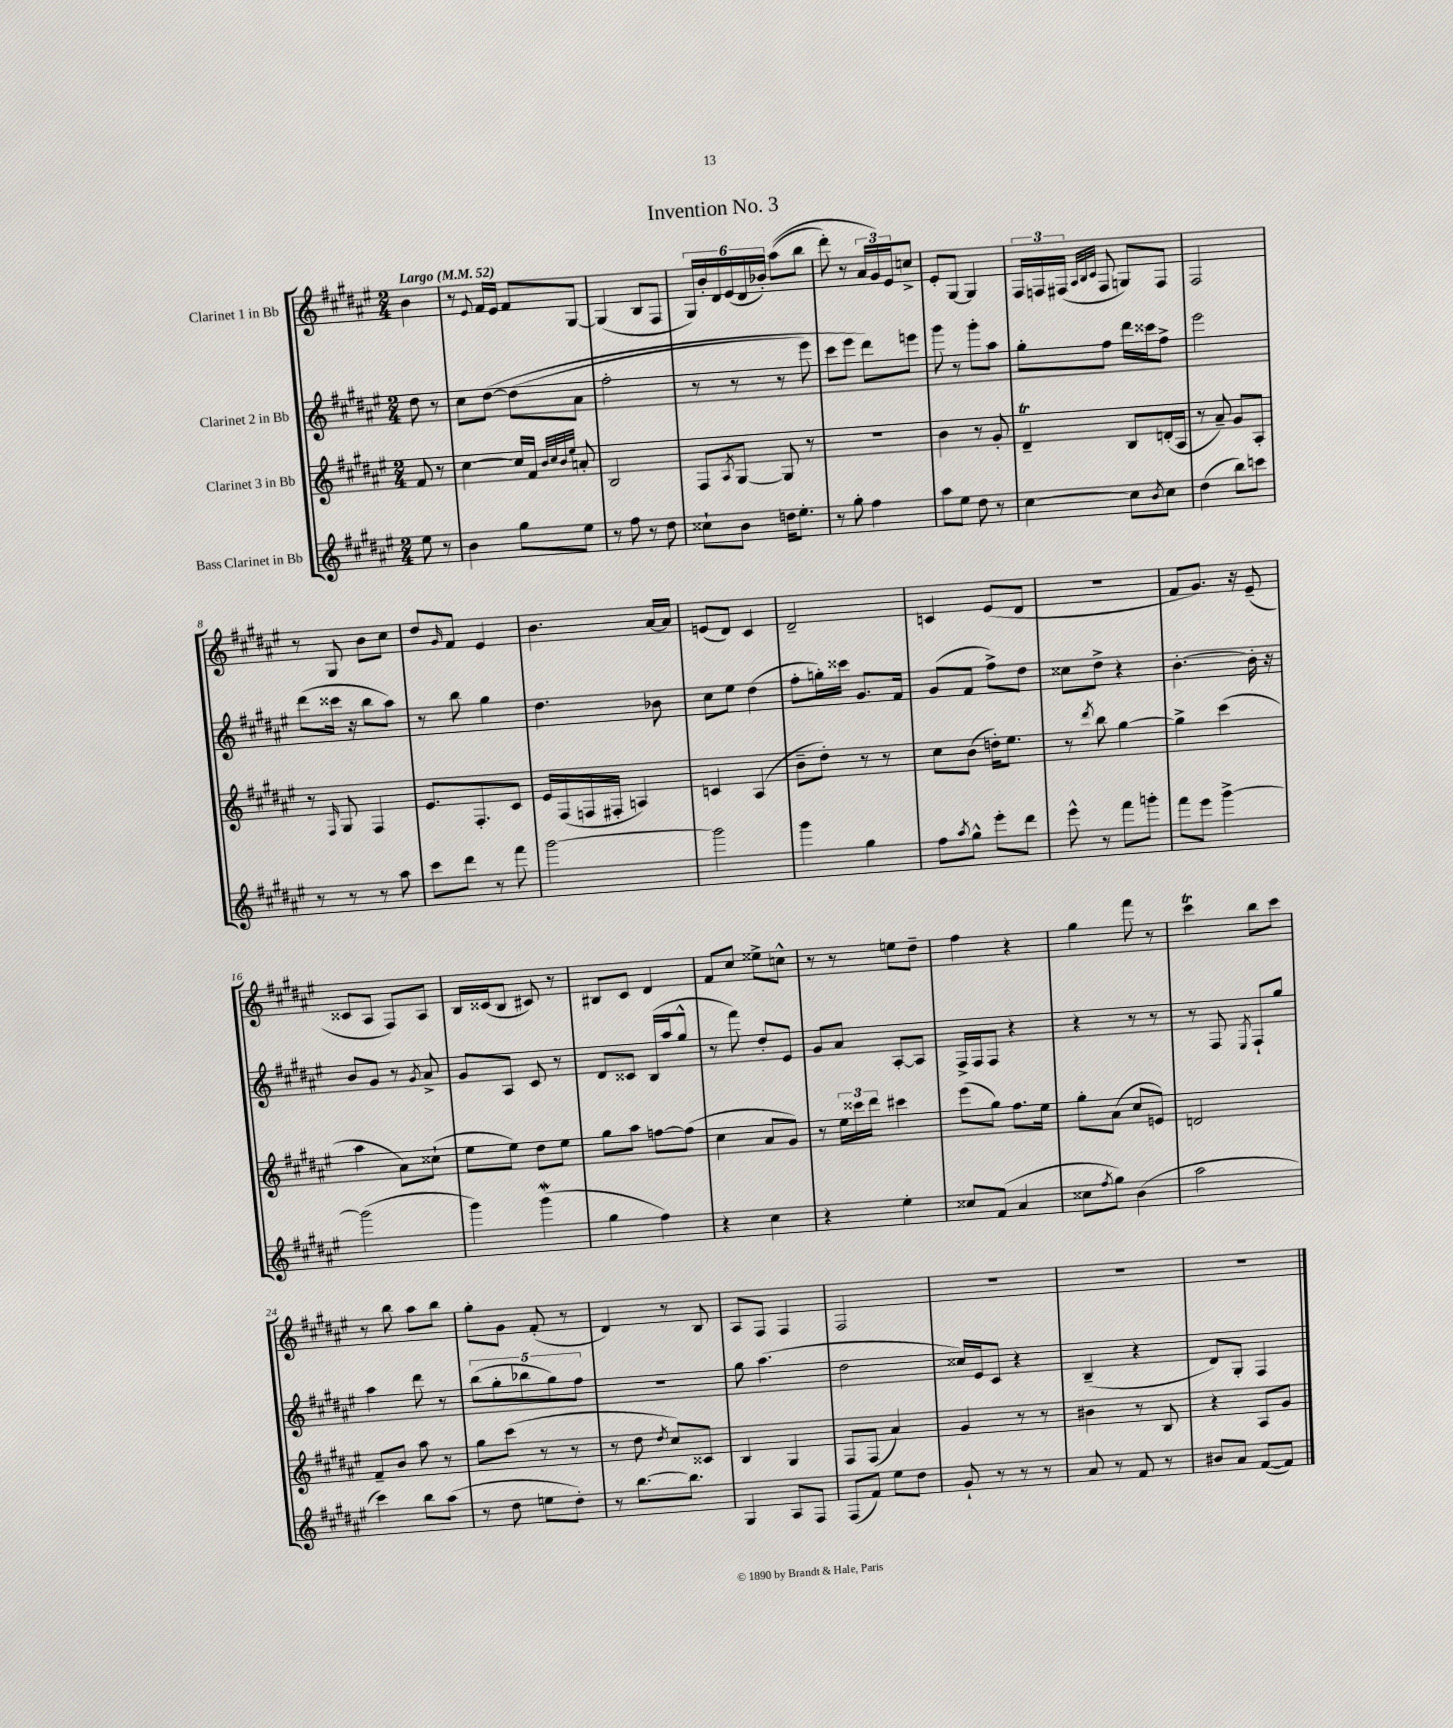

**kern	**kern	**kern	**kern
*part4	*part3	*part2	*part1
*staff4	*staff3	*staff2	*staff1
*I"Bass Clarinet in Bb	*I"Clarinet 3 in Bb	*I"Clarinet 2 in Bb	*I"Clarinet 1 in Bb
*clefG2	*clefG2	*clefG2	*clefG2
*k[f#c#g#d#a#e#]	*k[f#c#g#d#a#e#]	*k[f#c#g#d#a#e#]	*k[f#c#g#d#a#e#]
*M2/4	*M2/4	*M2/4	*M2/4
*MM52	*MM52	*MM52	*MM52
=	=	=	=
!	!	!	!LO:TX:a:B:t=Largo
8ee#\	8f#/	8dd#\	4b\
8r	8r	8r	.
=1	=1	=1	=1
4b\	[4cc#\	8cc#\L	8r
.	.	.	8qqe#/
.	.	([8dd#\J	16f#/LL
.	.	.	16e#/JJ
8gg#\L	16cc#/LL]	(8dd#\L]	8f#/L
.	16f#/JJ	.	.
.	32qqb/LLL	.	.
.	32qqcc#/	.	.
.	32qqb/	.	.
.	32qqee#/JJJ	.	.
8ee#\J	8an'/	8a#\J	[8G#/J
=2	=2	=2	=2
8r	2B/	2ff#'\	(4G#/]
8ff#\	.	.	.
8r	.	.	8B/L
8dd#\	.	.	8F#/J
=3	=3	=3	=3
8cc##X`\L	8F#/L	8r	24G#/LL)
.	.	.	24b'/
.	.	.	24d#/
.	8qA#/	.	.
8b\J	[8G#/J	8r	(24e#/
.	.	.	24d#/
.	.	.	24b-X'/JJ)
16ddn\KL	8G#/]	8r	((8aa#\L
8.ee#'\J	.	.	.
.	8r	8eee#\)	8bb\J
=4	=4	=4	=4
8r	2r	8ccc#\L	8ddd#'\)
8gg#'\	.	8eee#\J	8r
4ff#\	.	8ddd#\L)	24a#/LL
.	.	.	24g#/)
.	.	.	24e#/J
.	.	8eeen\J	8ccn^/J
=5	=5	=5	=5
8aa#\L	4b\	8ggg#\	8e#'/L
8ee#\J	.	8r	[8G#/J
8dd#\	8r	8ggg#'\L	4G#/]
8r	8g#'/	8aa#\J	.
=6	=6	=6	=6
[4cc#\	4d#T~/	8gg#'\L	24F#/LL
.	.	.	24Fn/
.	.	.	(24F#X/JJ
.	.	.	32qqA#/LLL
.	.	.	32qqB/
.	.	.	32qqc#/JJJ
.	.	8ff#\J	8F#/
8cc#\L]	8B/L	16ddd#\LL	8Gn/L)
.	.	16ccc##X\J	.
8qb/	.	.	.
8cc#\J	(16dn'/L	8ff#^\J	8F#/J
.	16A#/JJ	.	.
=7	=7	=7	=7
(4dd#\	8r	2eee#\	2F#/
.	8a#~/)	.	.
8bb\L)	8g#/L	.	.
8cccn\J	8A#'/J	.	.
!!LO:LB:g=z
=8	=8	=8	=8
8r	8r	(8ddd#\L	8r
.	16qqF#/	.	.
8r	8G#/	16ccc##X\Jk	8G#/
.	.	16r	.
8r	4F#/	8bb\L	8b\L
8aa#\	.	8aa#\J)	8cc#\J
=9	=9	=9	=9
8ccc#\L	8.e#/L	8r	8dd#/L
.	.	.	16qqg#/
8ddd#\J	.	8bb\	8f#/J
.	8.F#'/	.	.
8r	.	4gg#\	4e#/
8fff#\	8c#/J	.	.
=10	=10	=10	=10
[2ggg#\	16e#/LL	4.dd#\	4.b\
.	(16F#/	.	.
.	16Fn/	.	.
.	16F#X'/JJ	.	.
.	4An/)	.	.
.	.	8b-X\	[16a#/LL
.	.	.	16a#/JJ]
=11	=11	=11	=11
2ggg#\]	4cn/	8cc#\L	(8en/L
.	.	8ee#\J	8d#/J)
.	(4A#/	(4dd#\	4c#/
=12	=12	=12	=12
4ggg#\	8b~\L	8ff#'\L	2d#~/
.	8dd#'\J)	16ggn'\L)	.
.	.	16ccc##X\JJ	.
4gg#\	8r	8.g#/L	.
.	8r	.	.
.	.	16f#/Jk	.
=13	=13	=13	=13
8ff#\L	8cc#\L	(8g#/L	4cn/
8qaa#/	.	.	.
8gg#^^\J	(8b\J	8f#/J	.
8eee#'\L	16ddn'\KL)	8ff#^\L)	(8e#/L
.	8.ee#\J	.	.
8ddd#\J	.	8dd#\J	8d#/J
=14	=14	=14	=14
8eee#^^\	8r	8cc##X\L	2r
.	8qddd#/	.	.
8r	8bb\	8dd#^\J	.
8fff#\L	[4gg#\	4r	.
8gggn'\J	.	.	.
=15	=15	=15	=15
8fff#\L	4gg#^\]	[4.b'\	8f#/L
8eee#\J	.	.	8.g#/J)
[4ggg#^\	(4ccc#\	.	.
.	.	.	16r
.	.	16b'\]	(8e#~/
.	.	16r	.
!!LO:LB:g=z
=16	=16	=16	=16
(2ggg#\]	4aa#\	8b/L	8c##X/L
.	.	8g#/J	8A#/J
.	8a#\L)	8r	8F#/L)
.	.	8qg#/	.
.	(8cc##X`\J	8a#^/	8A#/J
=17	=17	=17	=17
4ggg#\)	8ee#\L	8g#/L	16B/LL
.	.	.	(16c##X/J
.	8ee#\J)	8A#/J	8B/J
(4ggg#W\	8dd#\L	8c#/	8c#X/)
.	8ee#\J	8r	8r
=18	=18	=18	=18
4gg#\	8gg#\L	8d#/L	8B#X/L
.	8aa#\J	8c##X/J	8c#/J
4ff#\)	[8ffn\L	(16B/LL	4d#/
.	.	16aa#/J	.
.	(8ff\J]	8gg#^^/J	.
=19	=19	=19	=19
4r	4cc#\	8r	8f#/L
.	.	8fff#\)	8cc#/J
4cc#\	8a#/L	8dd#'/L	8ee##X^\L
.	8g#/J)	8e#/J	8ccn^^\J
=20	=20	=20	=20
4r	8r	8g#/L	8r
.	24ee#\LL	8a#/J	8r
.	24ccc##X\	.	.
.	24ddd#\JJ	.	.
4ee#'\	4ccc#X\	[8A#'/L	8een\L
.	.	8A#/J]	8dd#~\J
=21	=21	=21	=21
8cc##X/L	(8eee#\L	16F#^/LL	4ff#\
.	.	16F#/J	.
(8f#/J	8gg#\J)	8F#/J	.
4a#/	8.ff#\L	4r	4r
.	16ee#\Jk	.	.
=22	=22	=22	=22
8cc##X\L	8gg#'\L	4r	4gg#\
8qff#/	.	.	.
8gg#\J)	(8a#\J	.	.
(4b\	8cc#/L	8r	8fff#\
.	8en/J)	8r	8r
=23	=23	=23	=23
2aa#\	2dn/	8r	4ccc#T\
.	.	8F#/	.
.	.	8qE#/	.
.	.	8F#`/L	8bb\L
.	.	8gg#/J	8ccc#\J
!!LO:LB:g=z
=24	=24	=24	=24
4ccc#\)	8f#~/L	4aa#\	8r
.	8b/J	.	8bb\
8bb\L	8aa#\	8ddd#\	8aa#\L
(8aa#\J	8r	8r	8bb\J
=25	=25	=25	=25
8r	8gg#\L	(10bb\L	8gg#'\L
.	.	10gg#'\	.
8dd#\	(8ccc#\J	.	8g#\J
.	.	10bb-X\	.
8een\L	8r	.	(8f#'/
.	.	10gg#\)	.
8dd#'\J)	8r	.	8r
.	.	10ff#\J	.
=26	=26	=26	=26
8r	8r	2r	4d#/)
[8.bb\L	8dd#\	.	.
.	8qdd#/	.	.
.	8cc#/L)	.	8r
8.bb\J]	.	.	.
.	8c##X/J	.	8B/
=27	=27	=27	=27
4G#/	4B/	8gg#\	8A#/L
.	.	(4.aa#\	8F#/J
8A#/L	4G#/	.	4F#/
8F#/J	.	.	.
=28	=28	=28	=28
(8F#/L	8F#/L	2dd#\	2F#/
8f#/J)	(8F#/J	.	.
8ee#\L	4a#/)	.	.
8dd#\J	.	.	.
=29	=29	=29	=29
8g#`/	4g#/	16cc##X/LL)	2r
.	.	16e#/J	.
8r	.	8c#/J	.
8r	8r	4r	.
8r	8r	.	.
=30	=30	=30	=30
8a#/	4b#X\	(4B~/	2r
8r	.	.	.
8f#/	8r	4r	.
8r	8B/	.	.
=31	=31	=31	=31
8b#X/L	4r	8d#/L)	2r
8a#/J	.	8G#'/J	.
([8f#/L	8A#/L	4F#/	.
8f#/J])	8g#/J	.	.
==	==	==	==
*-	*-	*-	*-
